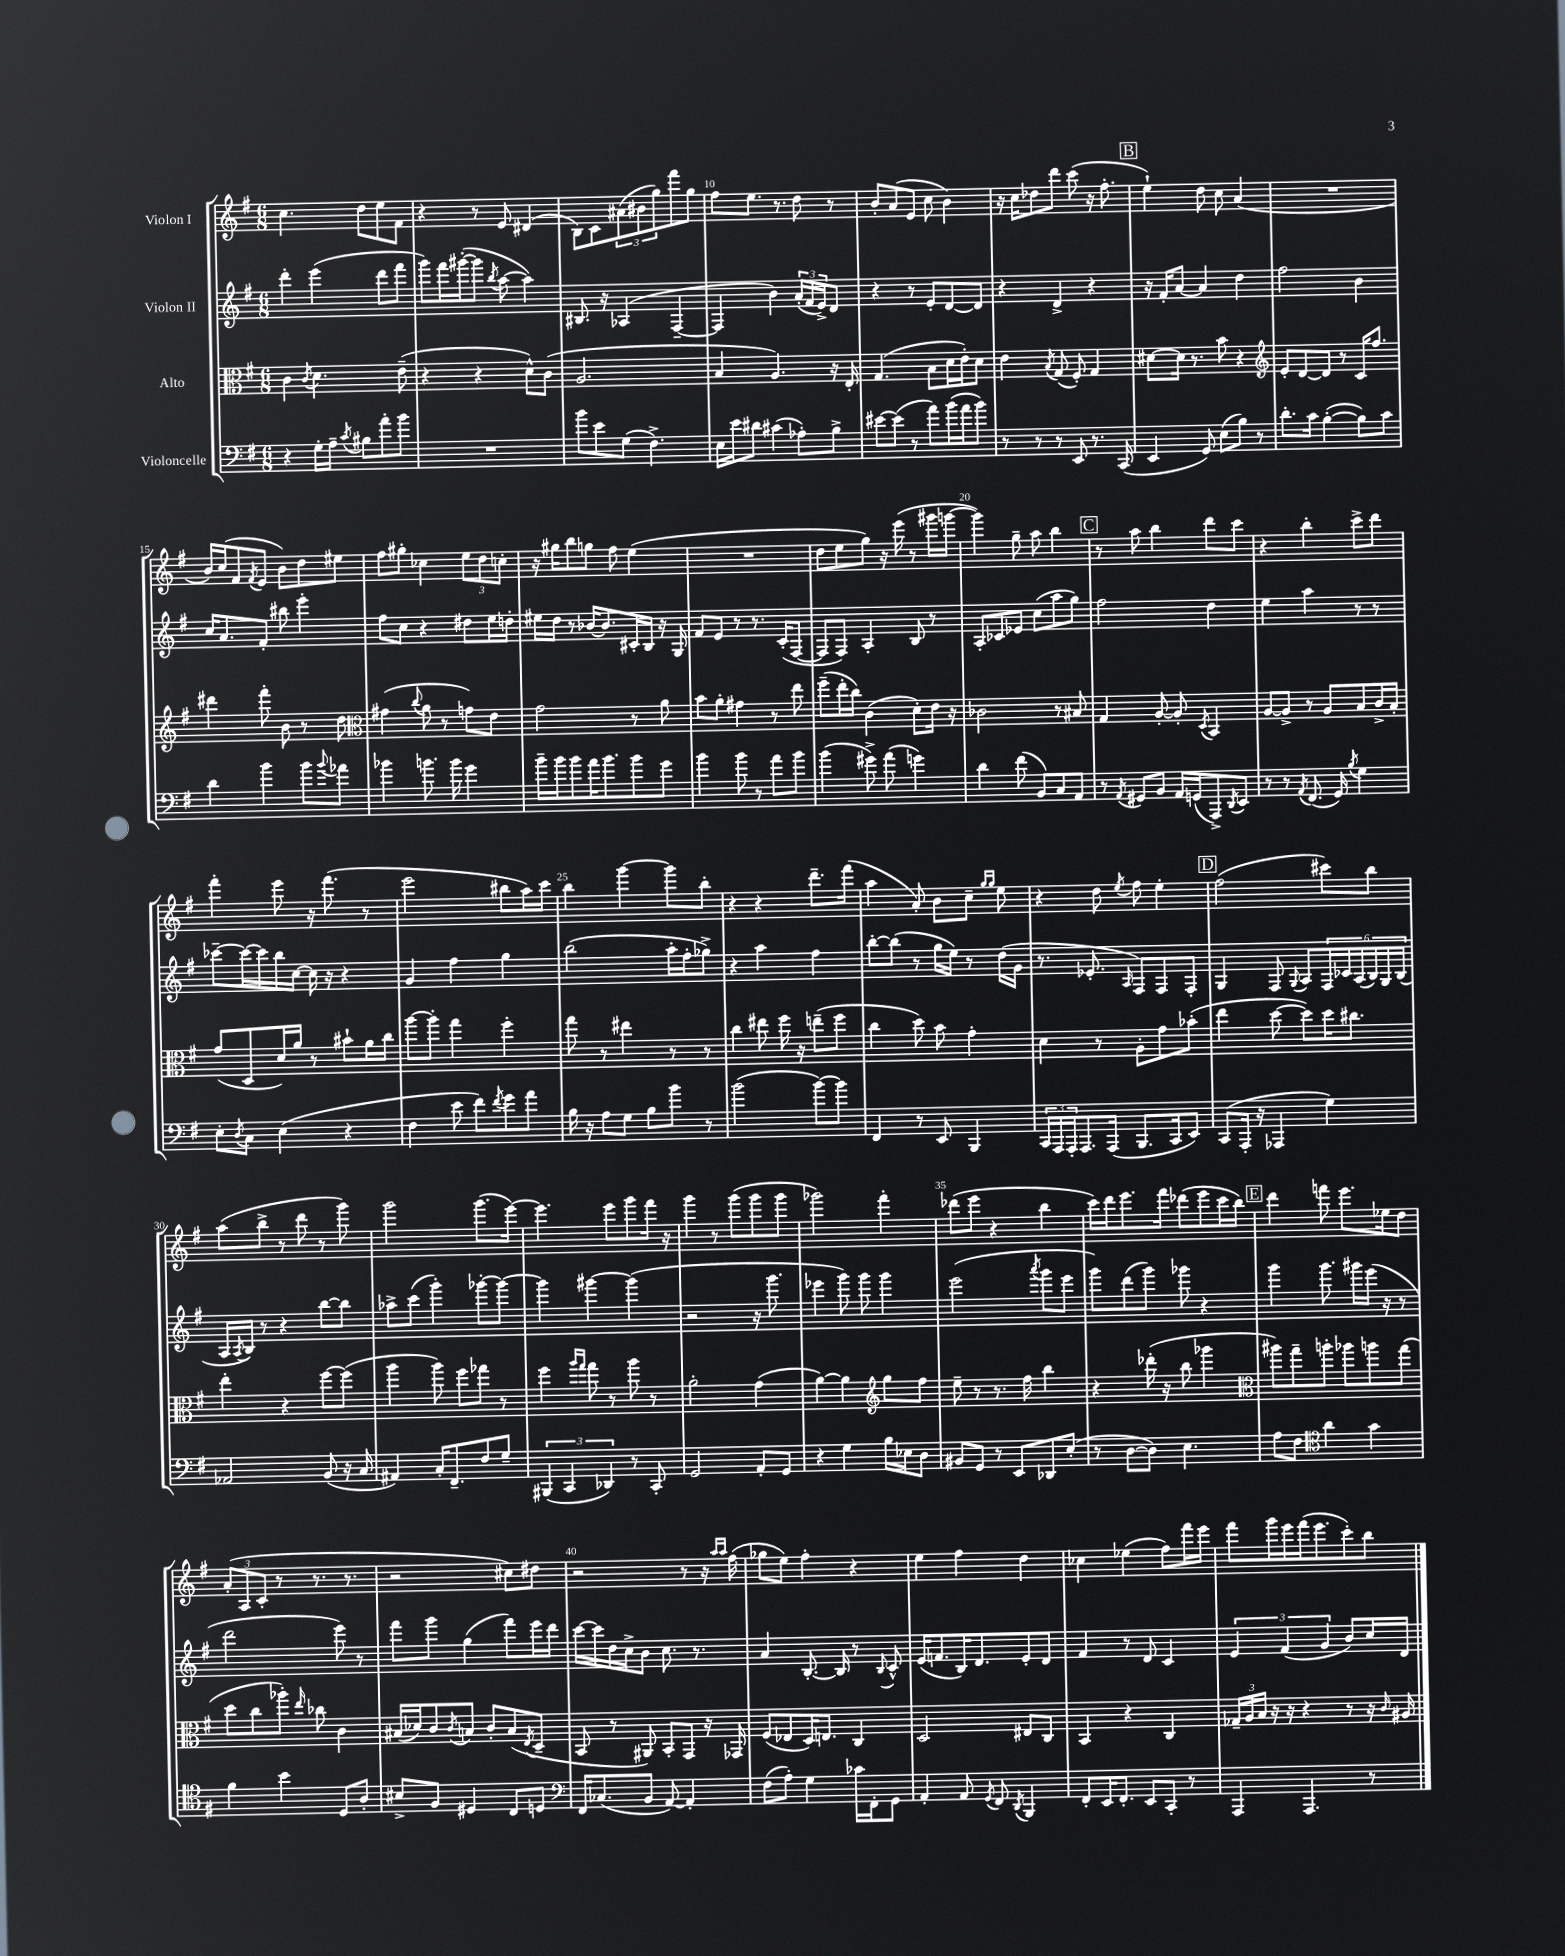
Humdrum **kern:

**kern	**kern	**kern	**kern
*staff4	*staff3	*staff2	*staff1
*clefF4	*clefC3	*clefG2	*clefG2
*k[f#]	*k[f#]	*k[f#]	*k[f#]
*M6/8	*M6/8	*M6/8	*M6/8
4r	4c	4ddd'	4.cc
.	8qc	.	.
16G'	4.d	(4eee	.
16A~	.	.	.
8qc	.	.	.
8B#	.	.	8dd
8a'	.	8ddd	8ee
8b	(8e~	8fff#	8f#
=	=	=	=
2.r	4r	8ggg)	4r
.	.	16fff#	.
.	.	([16ggg#'	.
.	4r	8ggg#]	8r
.	.	8qbb	.
.	.	[8aa	8e
.	8d^^)	4aa])	(4d#
.	(8c	.	.
=	=	=	=
8b	2.A	8.B#	8B)
8e	.	.	8c
.	.	16r	.
(8G	.	(4A-	(12a#
.	.	.	12b#
4.F#^)	.	.	.
.	.	.	12gg)
.	.	[4F#~	8fff#
.	.	.	8gg
=	=	=	=
16E	4B	4F#]	8ff#
16e	.	.	.
8d#	.	.	8.ee
(4c#	4.A)	4b)	.
.	.	.	8.r
8A-')	.	(24a'	8dd
.	.	24f#	.
.	.	24e^)	.
8B^	16r	8d	8r
.	16E'	.	.
=	=	=	=
[8e#	(4.G	4r	8b'
(8e#]	.	.	(8a
8r	.	8r	8e
8a)	8B	8e'	8cc
(16b	16d	[8d	4b)
16a	16e')	.	.
8b)	8d	8d]	.
=	=	=	=
8r	4e	4r	16r
.	.	.	16cc
8r	.	.	8dd-
.	8qB	.	.
8r	(8G	4d^	8ddd
8EE	8F#')	.	(8ccc
8.r	4G	4r	16r
.	.	.	8.ff#'
(16CC	.	.	.
=	=	=	=
4EE	[8d#	16r	4ee`)
.	.	16f#'	.
.	16d#]	[8a	.
.	8.r	.	.
8GG)	.	4a]	8dd
(8E	8b	.	8cc
8B)	4r	4dd	(4a
8r	.	.	.
=	=	=	=
*	*clefG2	*	*
8.d'	8e'	2ff#	2.r
.	[8d	.	.
16c	.	.	.
([4B'	8d]	.	.
.	8r	.	.
8B])	16c	4b	.
.	8.ff#	.	.
8c	.	.	.
=	=	=	=
4d	4ddd#	16cc	16b)
.	.	8.a	(16cc
.	.	.	8f#
.	.	.	8qf#
4b	8fff#'	8f#'	8e
.	8b	8bb#	8b)
8b	8r	4eee'	8dd
8qqb	.	.	.
8a-	8dd	.	8ee#
=	=	=	=
*	*clefC3	*	*
4b-	(4g#	8ff#	8ff#
.	.	8cc	8gg#'
.	8qqcc	.	.
8.b	8a	4r	4cc-
.	8r	.	.
16b	.	.	.
4g	8g)	8dd#	12ee
.	.	.	12dd
.	8e	16ee	.
.	.	.	12cc'
.	.	16dd'	.
=	=	=	=
16b~	2g	16ee#	16r
16b	.	16dd	16gg#
8b	.	8r	8bb
16a	.	[16b-	8gg
8.b	.	8.b-]	.
.	.	.	8ff#
8b	8r	16c#'	(4ee
.	.	16B	.
8g	8a	16r	.
.	.	16G	.
=	=	=	=
4b	8b	8f#	2.r
.	8a'	8e	.
8b	4g#	8r	.
8r	.	8.r	.
8a	8r	.	.
.	.	(16c'	.
8b	8ee	[8F#	.
=	=	=	=
(4b	(8ff#~	8F#]	8dd
.	16ee'	8F#)	8ee
.	16cc)	.	.
8g#^)	(4c	4A'	8gg)
(8a	.	.	16r
.	.	.	(16eee
4g)	8d')	8B	8r
.	16e	8r	16ggg#
.	16r	.	[16ggg
=	=	=	=
4d	2c-	8A'	4ggg])
.	.	8c-	.
(8f#	.	8e-	8gg~
8BB)	.	(8cc	8aa
8C	8r	8aa	4bb
8AA	8B#	8gg)	.
=	=	=	=
8r	4G	2ff#	8r
8qAA	.	.	.
8GG#	.	.	8aa
8BB	[8A'	.	4bb
16AA	8A']	.	.
(16GG	.	.	.
.	8qD	.	.
8AAA^)	4BB	4dd	8ddd
8qDD	.	.	.
8EE	.	.	8ccc
=	=	=	=
8r	[8A	4ee	4r
8r	8A^]	.	.
8qAA	.	.	.
(8.FF#	8r	4aa	4bb'
.	8A	.	.
16GG)	.	.	.
8qB	.	.	.
4G	8B	8r	8ccc^
.	16c^	8r	8ddd
.	16B'	.	.
=	=	=	=
8E'	(8g	[8ccc-~	4fff#'
8qD	.	.	.
8C	8D	16ccc-_	.
.	.	16ccc-]	.
(4E	16d)	16bb	8eee
.	16a	[16cc	.
.	8r	16cc]	16r
.	.	16r	(8.fff#
4r	8b#`	4r	.
.	16a	.	8r
.	16cc	.	.
=	=	=	=
4F#	[8aa	4g	2eee
.	8aa']	.	.
8e	4gg	4ff#	.
8f#)	.	.	.
8qf#	.	.	.
8g	4ff#'	4gg	8bb#
8a	.	.	16aa)
.	.	.	16ccc
=	=	=	=
16B	8gg	(2bb	4bb
16r	.	.	.
8A	8r	.	.
8G	4ee#	.	[4ggg
8B	.	.	.
8b	8r	16aa'	8ggg]
.	.	16ff#'	.
8r	8r	8gg-^)	8bb'
=	=	=	=
(2b	4cc	4r	4r
.	8ee#	4aa	4r
.	16ff#	.	.
.	16r	.	.
[8b)	(8ee~	4ff#	8.ddd~
8b]	8ff#	.	.
.	.	.	(16fff#
=	=	=	=
4FF#	4cc	[8bb'	4aa
.	.	(8bb]	.
8r	8dd)	8r	8a')
8EE	8b	16gg	8b
.	.	16ee)	.
4BBB	4g'	8r	8cc~
.	.	.	16qqgg
.	.	.	16qqgg
.	.	(16dd	8ee
.	.	16g	.
=	=	=	=
24CC	4d	8.r	4r
24AAA	.	.	.
24AAA'	.	.	.
8.AAA	.	.	.
.	.	8.e-'	.
.	8r	.	8dd
(16AAA	.	.	.
.	.	16qqA	8qee
8.BBB	8A'	8F#)	8ff#
.	8g	8F#	4ee'
16CC	.	.	.
8EE)	(8b-'	8F#'	.
=	=	=	=
(8CC	4ee	4G	(2ff#
16AAA'	.	.	.
16r	.	.	.
4AAA-	[8dd	8F#	.
.	.	8qqG	.
.	8dd])	8A	.
4G)	16dd	24F#	8ccc#)
.	.	24c-	.
.	8.cc#	.	.
.	.	(24A	.
.	.	24B)	8bb
.	.	24G	.
.	.	(24B	.
=	=	=	=
2AA-	4ee'	16A	(8aa
.	.	8qA	.
.	.	16B)	.
.	.	8r	8bb^
.	4r	4r	8r
.	.	.	8ddd
(8BB	[8ff#	[8bb	8r
16r	(8ff#]	8bb]	8ggg)
16C	.	.	.
=	=	=	=
4AA#)	4aa	8aa-^	2ggg
.	.	(8ccc	.
16C'	8aa)	4ggg')	.
8.FF#~	.	.	.
.	8ff#	.	.
8F#	8gg-	[8ggg-'	(8.ggg
8G~	8r	8ggg-_	.
.	.	.	[16eee)
=	=	=	=
(6BBB#	4ff#	4ggg-]	4.eee]
6CC	.	.	.
.	16qqaa	.	.
.	16qqgg	.	.
.	8gg	[4ggg#	.
6DD-)	.	.	.
.	8r	.	8eee
8r	8aa	(4ggg#]	8ggg
8CC'	8r	.	16fff#
.	.	.	16r
=	=	=	=
2GG	2a'	2r	4ggg
.	.	.	8r
.	.	.	(8ggg
8AA'	(4g	16r	8ggg
.	.	8.ggg	.
8GG	.	.	8ggg
=	=	=	=
4r	[4a)	4eee-	2ggg-)
4G	4a]	8ggg)	.
.	.	8ggg	.
*	*clefG2	*	*
16B	8gg	4ggg	4fff#'
16E-	.	.	.
8D	8ff#	.	.
=	=	=	=
8BB#	8ee~	(2eee	(8ddd-
8GG	8r	.	8eee
8r	8.r	.	4r
8EE	.	.	.
.	16ff#	.	.
.	.	8qaaa	.
8DD-	4bb	8ggg	4bb
(8E'	.	8eee	.
=	=	=	=
8r	4r	8ggg)	16ccc)
.	.	.	16ddd
[8D	.	(8ddd	8.eee
8D])	(16ddd-'	8ggg)	.
.	16r	.	16fff#
4.E	8bb	8ggg-	(8ddd-
.	4ggg-	4r	8eee
.	.	.	16ccc
.	.	.	16bb)
=	=	=	=
*	*clefC3	*	*
8A	8aa#)	4ggg	4ddd
8F#	8gg~	.	.
*clefC4	*	*	*
4a	8aa'	8.ggg	8fff
.	8aa-	.	8.eee
.	.	16ggg#	.
4g	8aa	(16eee	.
.	.	16r	16ee-
.	(8gg	8r	8dd
=	=	=	=
4f#	8dd	2ddd	(12a'
.	.	.	12A
.	8cc	.	.
.	.	.	12c'
4b	8aa-')	.	8r
.	16qqee	.	.
.	8cc-	.	8.r
8D	4c	8eee)	.
.	.	.	8.r
8A'	.	8r	.
=	=	=	=
8B#^	(16B#	8fff#	2r
.	16d-)	.	.
8F#	8c	8ggg	.
.	8qc	.	.
4D#	8B	(4gg	.
.	8c'	.	.
8C	(8B	8fff#)	8cc#)
.	8qE	.	.
8D	8D~	16eee	8dd#
.	.	16ddd	.
=	=	=	=
*clefF4	*	*	*
16FF#	8BB	[16ccc	2r
(8.C-	.	16ccc]	.
.	8r	16dd	.
.	.	16cc^	.
8BB	8AA#)	8b	.
[8AA)	8BB'	8.cc	.
4AA']	8GG	.	8r
.	.	8.r	.
.	16r	.	16r
.	.	.	16qqaa
.	.	.	16qqaa
.	16GG-	.	(16ff#
=	=	=	=
(8F#	(8F#	4a	8gg-
8A')	8E-	.	8ee)
4G	16D)	[8.B'	4ff#'
.	8.E	.	.
.	.	16B]	.
16c-	4C	8r	4r
16FF#'	.	.	.
.	.	8qqB	.
8GG	.	8c^^	.
=	=	=	=
4AA'	2D	(16e	4ee
.	.	8.f	.
8AA	.	16B)	4ff#
.	.	8.d	.
8qGG	.	.	.
8FF#	.	.	.
8qDD	.	.	.
4BBB	8E#	8e'	4dd
.	8C	8d	.
=	=	=	=
8FF#'	4BB	4f#	4cc-
16EE	.	.	.
8.FF#'	.	.	.
.	4r	8r	(4ee-
8EE	.	8d	.
8CC'	4C	4c	8ff#)
8r	.	.	16fff#
.	.	.	16eee
=	=	=	=
4AAA	24G-~	6e	8fff#
.	24A	.	.
.	24B	.	.
.	16r	.	16ggg
.	.	(6f#	.
.	16r	.	16eee
4.AAA	4r	.	(16fff#
.	.	.	8.eee
.	.	6g	.
.	8r	8b)	8ccc')
8r	16r	16cc	8bb
.	16qqc	.	.
.	16A#	16d	.
==	==	==	==
*-	*-	*-	*-
